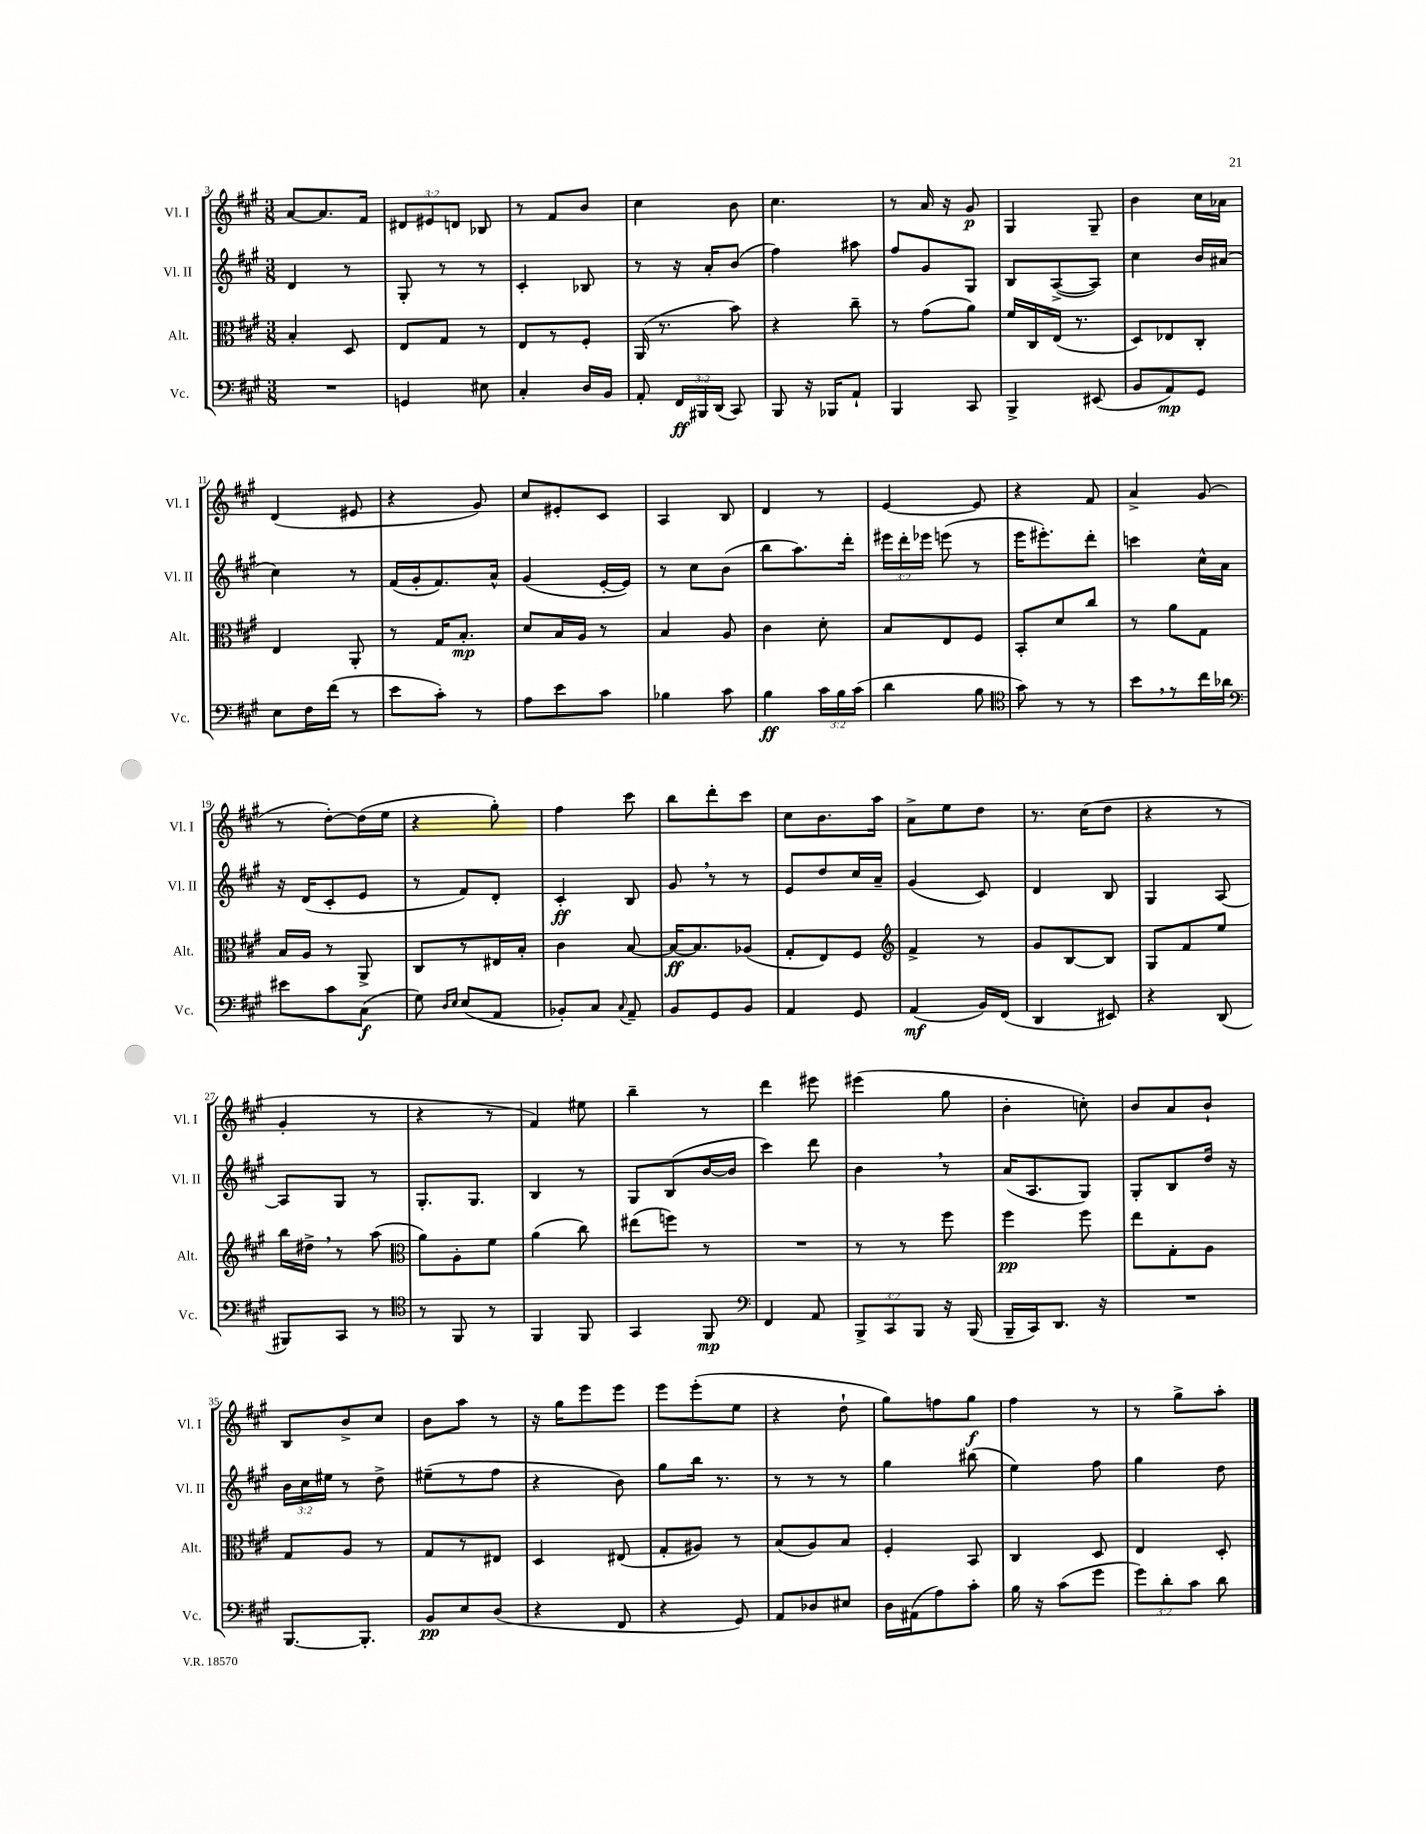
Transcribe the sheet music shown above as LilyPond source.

<<
\new StaffGroup <<
\new Staff = "s0" \with { instrumentName = "Vl. I" shortInstrumentName = "Vl. I" } {
    \clef treble \key a \major \numericTimeSignature \time 3/8 \override Staff.TupletNumber.text = #tuplet-number::calc-fraction-text
    \autoBeamOff a'8[~ a'8. fis'16] |
    \tuplet 3/2 { dis'8[ eis'8 d'8] } bes8 |
    r8 fis'8[ b'8] |
    cis''4 b'8 |
    cis''4. |
    r8 a'16 r16 gis'8\p |
    gis4 gis8-- |
    b'4 cis''16[ aes'16] |
    d'4( eis'8 |
    r4 gis'8) |
    cis''8[ eis'8-. cis'8] |
    a4 b8 |
    d'4 r8 |
    e'4~ e'8 |
    r4 fis'8 |
    a'4-> gis'8( |
    r8 d''8[~-.) d''16( e''16] |
    r4 gis''8-.) |
    fis''4 cis'''8 |
    b''8[ d'''8-. cis'''8] |
    cis''8[ b'8. a''16] |
    a'8[-> e''8 d''8] |
    r8. cis''16[( d''8] |
    r4 r8 |
    gis'4-. r8 |
    r4 r8 |
    fis'4) eis''8 |
    b''4-- r8 |
    d'''4 eis'''8 |
    eis'''4( gis''8 |
    b'4-. c''8-.) |
    b'8[ a'8 b'8]-! |
    b8[ b'8-> cis''8] |
    b'8[ a''8] r8 |
    r16 gis''16[ e'''8 e'''8] |
    e'''8[ e'''8-.( e''8] |
    r4 d''8-! |
    gis''8[) f''8 gis''8]\f |
    fis''4 r8 |
    r8 gis''8[-> a''8]-. \bar "|." |
}
\new Staff = "s1" \with { instrumentName = "Vl. II" shortInstrumentName = "Vl. II" } {
    \clef treble \key a \major \numericTimeSignature \time 3/8 \override Staff.TupletNumber.text = #tuplet-number::calc-fraction-text
    \autoBeamOff d'4 r8 |
    gis8-. r8 r8 |
    cis'4-. bes8 |
    r8 r16 a'16[-. b'8]( |
    fis''4) ais''8 |
    fis''8[ gis'8 gis8] |
    b8[ a8~->( a8]) |
    cis''4 b'16[ ais'16]( |
    cis''4) r8 |
    fis'16[( gis'16-. fis'8.) a'16]-^ |
    gis'4( e'16[~-. e'16]) |
    r8 cis''8[ b'8]( |
    b''8[ a''8.) d'''16]-. |
    \tuplet 3/2 { eis'''16[ d'''16-. ees'''16] } e'''8( r8 |
    e'''16[ eis'''8.-.) d'''8]-. |
    c'''4 cis''16[-^ a'16] |
    r16 d'16[( cis'8-. e'8] |
    r8 fis'8[) d'8]-. |
    cis'4-.\ff b8 |
    gis'8 \breathe r8 r8 |
    e'8[ d''8 cis''16 a'16]-- |
    gis'4( cis'8) |
    d'4 b8 |
    gis4 a8~ |
    a8[ gis8] r8 |
    gis8.[-. gis8.] |
    b4 r8 |
    gis8[ b8( b'16~ b'16] |
    cis'''4) d'''8 |
    b'4 \breathe r8 |
    a'16[( a8. gis8]) |
    gis8[-. b8 d''16] r16 |
    \tuplet 3/2 { b'16[ cis''16 eis''16] } r8 d''8-> |
    eis''8[--( r8 fis''8] |
    r4 b'8) |
    gis''8[ b''16] r8. |
    r8 r8 r8 |
    gis''4 bis''8( |
    e''4) fis''8 |
    gis''4 d''8 \bar "|." |
}
\new Staff = "s2" \with { instrumentName = "Alt." shortInstrumentName = "Alt." } {
    \clef alto \key a \major \numericTimeSignature \time 3/8
    \autoBeamOff b4-. d8 |
    e8[ gis8] r8 |
    e8[ r8 fis8]-. |
    a,16( r8. b'8) |
    r4 cis''8-- |
    r8 gis'8[( a'8]) |
    fis'16[ cis16 e16]( r8. |
    d8[) ees8 cis8]-. |
    e4 a,8-. |
    r8 gis16[ b8.]-.\mp |
    d'8[ b16 a16] r8 |
    b4 a8 |
    cis'4 d'8-. |
    b8[ e8 fis8] |
    b,8[-. d'8 cis''8] |
    r8 a'8[ gis8] |
    b16[ a16] r8 a,8-> |
    cis8[ r8 eis16 b16]-. |
    cis'4 b8~ |
    b16[~\ff b8. aes8]( |
    gis8[-. e8) fis8] |
    \clef treble fis'4-> r8 |
    gis'8[ b8~ b8] |
    gis8[ fis'8 e''8] |
    b''16[ dis''16]-> \breathe r8 a''8( |
    \clef alto a'8[) a8-. fis'8] |
    a'4( cis''8) |
    eis''8[( f''8]) r8 |
    R4. |
    r8 r8 fis''8 |
    fis''4\pp fis''8 |
    e''8[ gis8-. a8] |
    gis8[ a8] r8 |
    gis8[ r8 eis8] |
    d4 eis8( |
    gis8[-. ais8]) r8 |
    b8[( a8) b8] |
    fis4-. b,8 |
    cis4 d8 |
    e4 d8-. \bar "|." |
}
\new Staff = "s3" \with { instrumentName = "Vc." shortInstrumentName = "Vc." } {
    \clef bass \key a \major \numericTimeSignature \time 3/8 \override Staff.TupletNumber.text = #tuplet-number::calc-fraction-text
    \autoBeamOff R4. |
    g,4 eis8 |
    cis4-. d16[ b,16] |
    a,8-. \tuplet 3/2 { fis,16[\ff bis,,16 d,16]( } cis,8) |
    b,,8 r16 bes,,16[ a,8]-! |
    b,,4 cis,8 |
    b,,4-> eis,8( |
    b,8[ a,8\mp) gis,8] |
    e8[ fis16 fis'16]( r8 |
    e'8[ cis'8]-.) r8 |
    a8[ e'8 cis'8] |
    bes4 cis'8 |
    b4\ff \tuplet 3/2 { cis'16[ b16 cis'16]( } |
    d'4 b8 |
    \clef tenor gis'8) r8 r8 |
    b'8[ \breathe r8 cis''16 aes'16] |
    \clef bass eis'8[ cis'8 cis8]\f( |
    gis8) \grace { d16[ e16] } e8[( a,8] |
    bes,8[-.) cis8] \appoggiatura { cis8 } a,8-- |
    b,8[ gis,8 b,8] |
    a,4 gis,8 |
    a,4\mf( b,16[) fis,16]( |
    d,4 eis,8) |
    r4 d,8( |
    bis,,8[) cis,8] r8 |
    \clef tenor r8 fis,8 r8 |
    fis,4 fis,8 |
    gis,4 fis,8\mp |
    \clef bass fis,4 a,8 |
    \tuplet 3/2 { b,,8[-> cis,8 b,,8] } r16 b,,16( |
    b,,16[-- cis,16) d,8.] r16 |
    R4. |
    b,,8.[~ b,,8.]-. |
    b,8[\pp e8 d8]( |
    r4 fis,8 |
    r4 gis,8) |
    a,8[ des8 eis8] |
    d16[ ais,16( a8) cis'8]-. |
    b16 r16 cis'8[( gis'8] |
    \tuplet 3/2 { gis'8[) d'8-. cis'8] } d'8 \bar "|." |
}
>>
>>
\layout { \context { \Score currentBarNumber = #3 } }
